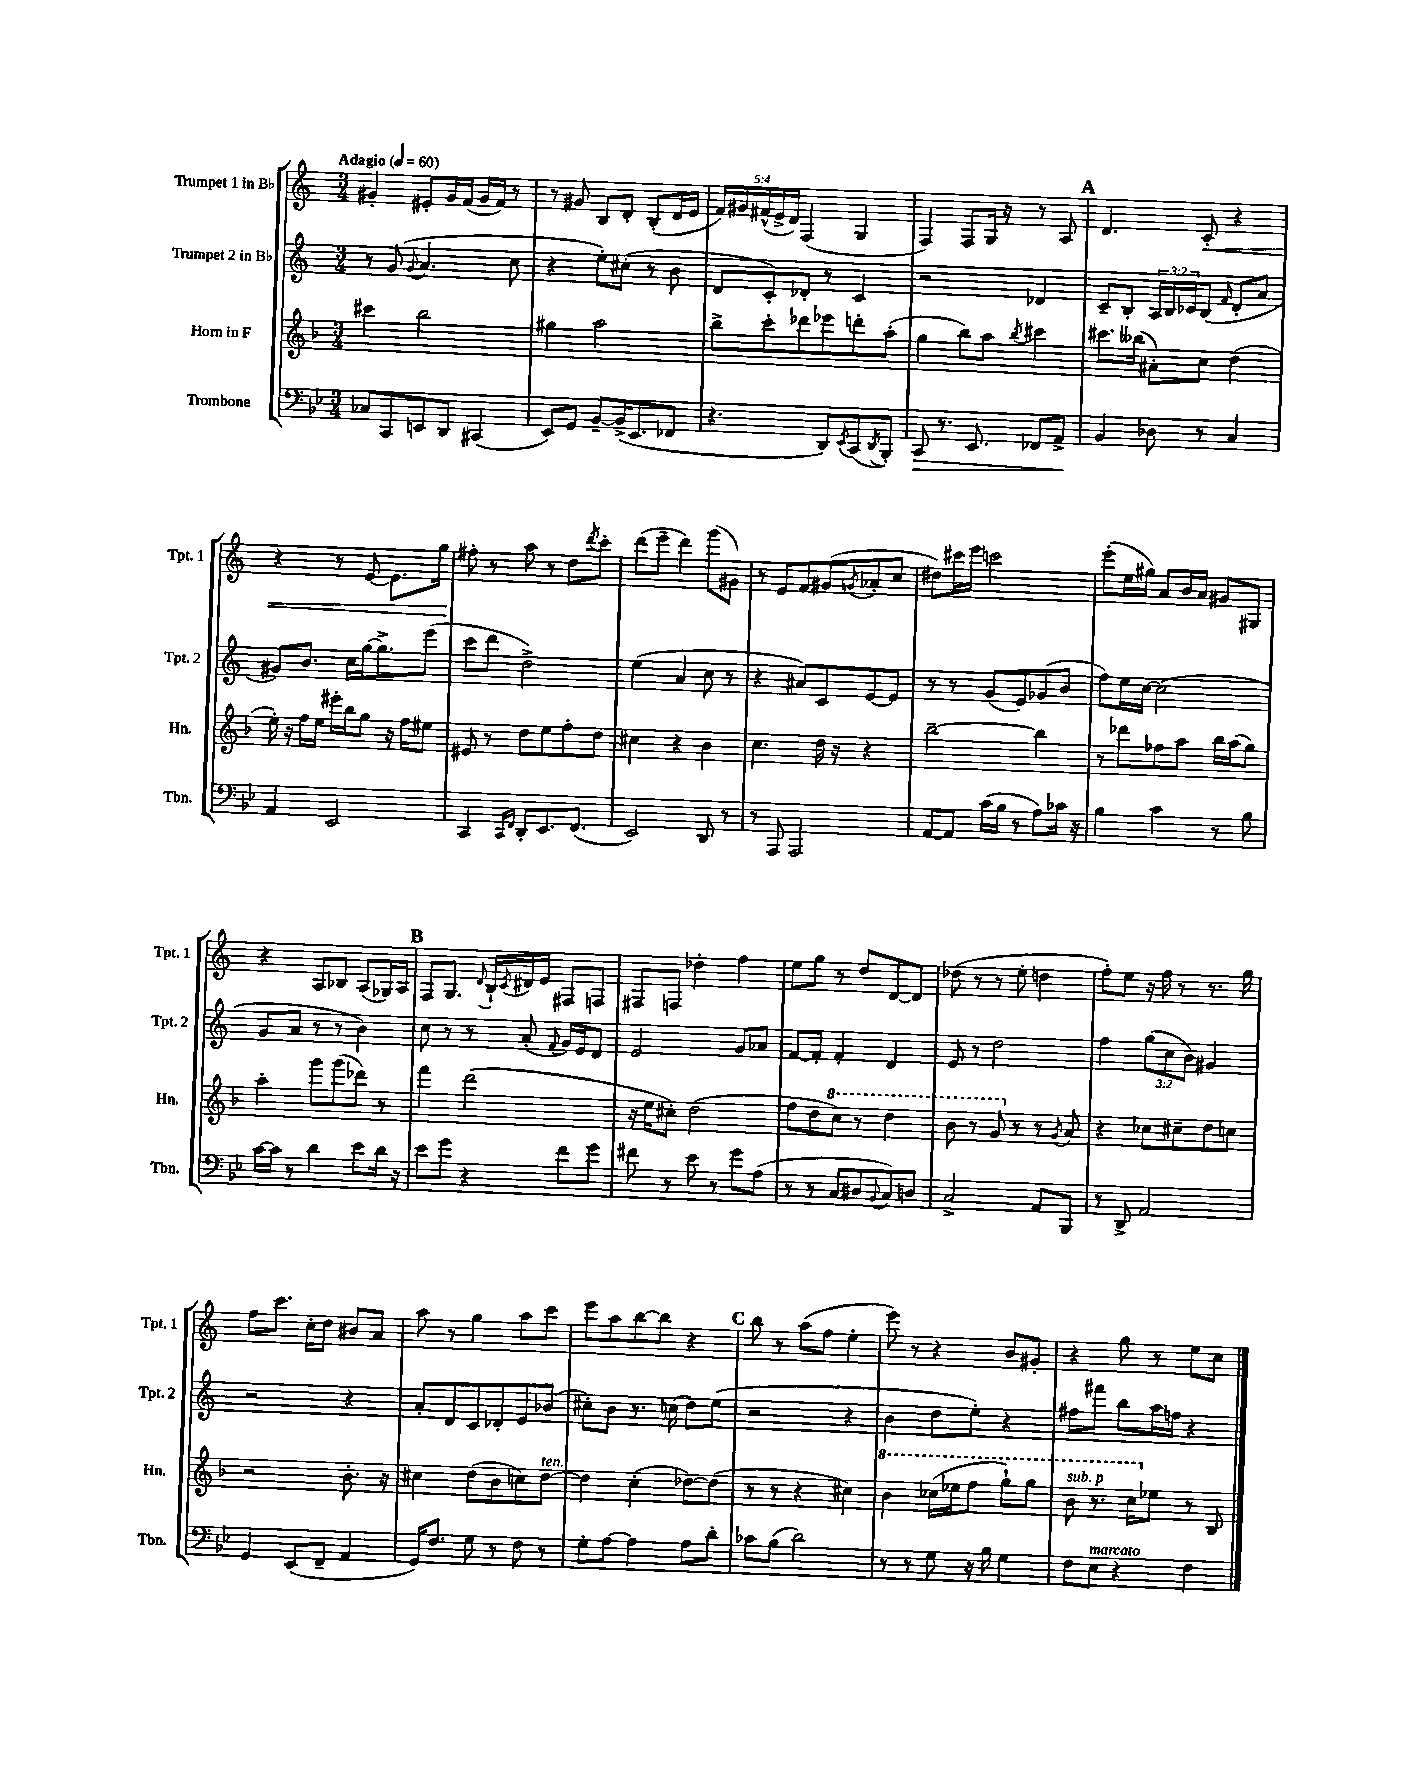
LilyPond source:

<<
\new StaffGroup <<
\new Staff = "s0" \with { instrumentName = "Trumpet 1 in Bb" shortInstrumentName = "Tpt. 1" } {
    \clef treble \key c \major \numericTimeSignature \time 3/4 \override Staff.TupletNumber.text = #tuplet-number::calc-fraction-text \tempo "Adagio" 4 = 60
    gis'4-. eis'8-. gis'16 f'16( gis'16 f'16) r8 |
    r8 gis'8 b8 d'8-. b8-.( d'16 e'16 |
    \tuplet 5/4 { f'16) gis'16 fis'16-^( e'16-> d'16) } f4( g4 |
    f4) f8 g16 r16 r8 a8 |
    \mark \markup { \bold "A" } d'4. c'8-.\< r4 |
    r4 r8 e'8~ e'8. g''16\! |
    fis''8-. r8 a''8 r8 d''8 \acciaccatura { d'''8 } c'''8-. |
    d'''8( e'''8-- d'''4) g'''8( gis'8) |
    r8 e'8 f'8 gis'8( \acciaccatura { g'8 } aes'8-. c''8 |
    dis''8) cis'''16 e'''16 c'''2 |
    e'''8-.( e''16 gis''16) a'8 b'16 a'16 gis'8 gis8 |
    r4 a8 bes8 a8( ges16) a16 |
    \mark \markup { \bold "B" } f8 g8. \appoggiatura { d'8 } b16-! \acciaccatura { c'8 } dis'16 e'16 fis8 f8 |
    fis8 f8 des''4-. f''4 |
    e''8 g''8 r8 d''8 d'8~ d'8 |
    des''8( r8 r8 e''8-. d''4 |
    f''8-.) e''8 r16 f''16 r8 r8. g''16 |
    f''8 c'''8. c''16-. d''8 bis'8 a'8 |
    a''8 r8 g''4 a''8 c'''8 |
    e'''8 a''8 b''8~ b''8 r4 |
    \mark \markup { \bold "C" } b''8 r8 a''8( f''8 e''4-. |
    e'''8) r8 r4 b'8 gis'8-. |
    r4 g''8 r8 e''8 c''8 \bar "|." |
}
\new Staff = "s1" \with { instrumentName = "Trumpet 2 in Bb" shortInstrumentName = "Tpt. 2" } {
    \clef treble \key c \major \numericTimeSignature \time 3/4 \override Staff.TupletNumber.text = #tuplet-number::calc-fraction-text
    r8 g'8( \appoggiatura { g'8 } a'4. c''8 |
    r4 e''8-.) cis''8-.( r8 b'8 |
    d'8 c'8-.) des'8-. r8 c'4 |
    r2 des'4 |
    \mark \markup { \bold "A" } c'8-- b8-. \tuplet 3/2 { a16 b16 ces'16 } b8( \grace { f'16 } d'8-. a'8 |
    gis'8) b'8. c''16 g''16~ g''8.-> e'''8( |
    c'''8 d'''8 d''2->) |
    e''4( a'4 c''8 r8 |
    r4 ais'8) c'8 e'8~ e'8 |
    r8 r8 g'8( e'8) ges'8( b'8 |
    f''8) e''16 c''16~ c''2( |
    g'8 a'8 r8 r8 b'4) |
    \mark \markup { \bold "B" } c''8 r8 r8 a'8-.( \appoggiatura { f'8 } g'16) e'16 d'8 |
    e'2 g'8 aes'8 |
    f'8~ f'8-. f'4-. d'4 |
    e'8 r8 d''2 |
    f''4 \tuplet 3/2 { g''8( c''8 b'8) } gis'4 |
    r2 r4 |
    a'8-. d'8 c'8 des'8-. e'8 bes'8( |
    cis''8-.) b'8 r8. c''16( d''8) e''8( |
    \mark \markup { \bold "C" } r2 r4 |
    b'4 d''8 e''8-.) r4 |
    fis''8 fis'''8 b''8 a''16 f''16 r4 \bar "|." |
}
\new Staff = "s2" \with { instrumentName = "Horn in F" shortInstrumentName = "Hn." } {
    \clef treble \key f \major \numericTimeSignature \time 3/4
    cis'''4 bes''2 |
    gis''4 a''2 |
    bes''8-> c'''8-. des'''8 ees'''8 d'''8-. a''8-.( |
    g''4 bes''8) a''8 \acciaccatura { bes''8 } cis'''4 |
    \mark \markup { \bold "A" } cis'''8. beses''16( ais'8-.) c''8 d''4( |
    e''16-.) r16 f''16 e''16 eis'''16-. bes''16 g''8 r16 f''16 eis''8 |
    eis'8 r8 d''8 e''8 f''8-. d''8 |
    cis''4 r4 bes'4 |
    c''4. d''16 r16 r4 |
    bes''2~-- bes''4 |
    r8 des'''8 fes''8 a''8 bes''16 a''16( g''8) |
    a''4-. g'''8 g'''8( des'''8) r8 |
    \mark \markup { \bold "B" } f'''4 d'''2( |
    r16 e''16 cis''8-.) d''2( |
    f''8 d''8 \ottava #1 c'''8) r8 d'''4 |
    bes''8 r8 g''8 \ottava #0 r8 r8 \acciaccatura { g'8 } a'8 |
    r4 ces''8 cis''8-- d''8 c''8 |
    r2 bes'8.-. r16 |
    cis''4 d''8( bes'8 c''8) d''8~^\markup { \italic "ten." } |
    d''4 c''4-.( des''8~) des''8( |
    \mark \markup { \bold "C" } r8 r8 r4 cis''4) |
    \ottava #1 bes''4 ces'''16( ees'''16 f'''8 g'''8-!) g'''8 |
    bes''8^\markup { \italic "sub. p" } r8. c'''16 \ottava #0 ees''8 r8 bes8 \bar "|." |
}
\new Staff = "s3" \with { instrumentName = "Trombone" shortInstrumentName = "Tbn." } {
    \clef bass \key bes \major \numericTimeSignature \time 3/4
    ces8 c,8 e,8 d,8 cis,4( |
    ees,8) g,8 bes,8~-- bes,16->( ees,8. fes,8 |
    r4. d,8) \acciaccatura { ees,8 } c,8( \acciaccatura { d,8 } bes,,8-.) |
    c,8\> r8. ees,8. fes,8 a,8->\! |
    \mark \markup { \bold "A" } bes,4 des8 r8 c4 |
    a,4 ees,2 |
    c,4 \grace { c,16 f,16 } d,8-. ees,8. f,8.( |
    ees,2) d,8 r8 |
    r8 a,,8 a,,2 |
    a,8~ a,8 c'16( bes16 r8 a8) ces'16 r16 |
    bes4 c'4 r8 bes8 |
    c'16~ c'16 r8 d'4 ees'8 d'16 r16 |
    \mark \markup { \bold "B" } ees'8 g'8 r4 f'8 g'8 |
    fis'8 r8 ees'8 r8 g'8 a8( |
    r8 r8 c8 dis8 \appoggiatura { bes,8 } c8) d8 |
    c2-> a,8 bes,,8 |
    r8 d,8-> a,2 |
    g,4 ees,8( f,8-- a,4 |
    g,16) f8. g8 r8 f8 r8 |
    g8-. a8~ a4 a8 d'8-. |
    \mark \markup { \bold "C" } ces'8 bes8( d'2) |
    r8 r8 g8 r16 bes16 g4 |
    f8 ees8^\markup { \italic "marcato" } r4 f4 \bar "|." |
}
>>
>>
\layout { \context { \Score \remove "Bar_number_engraver" } }
